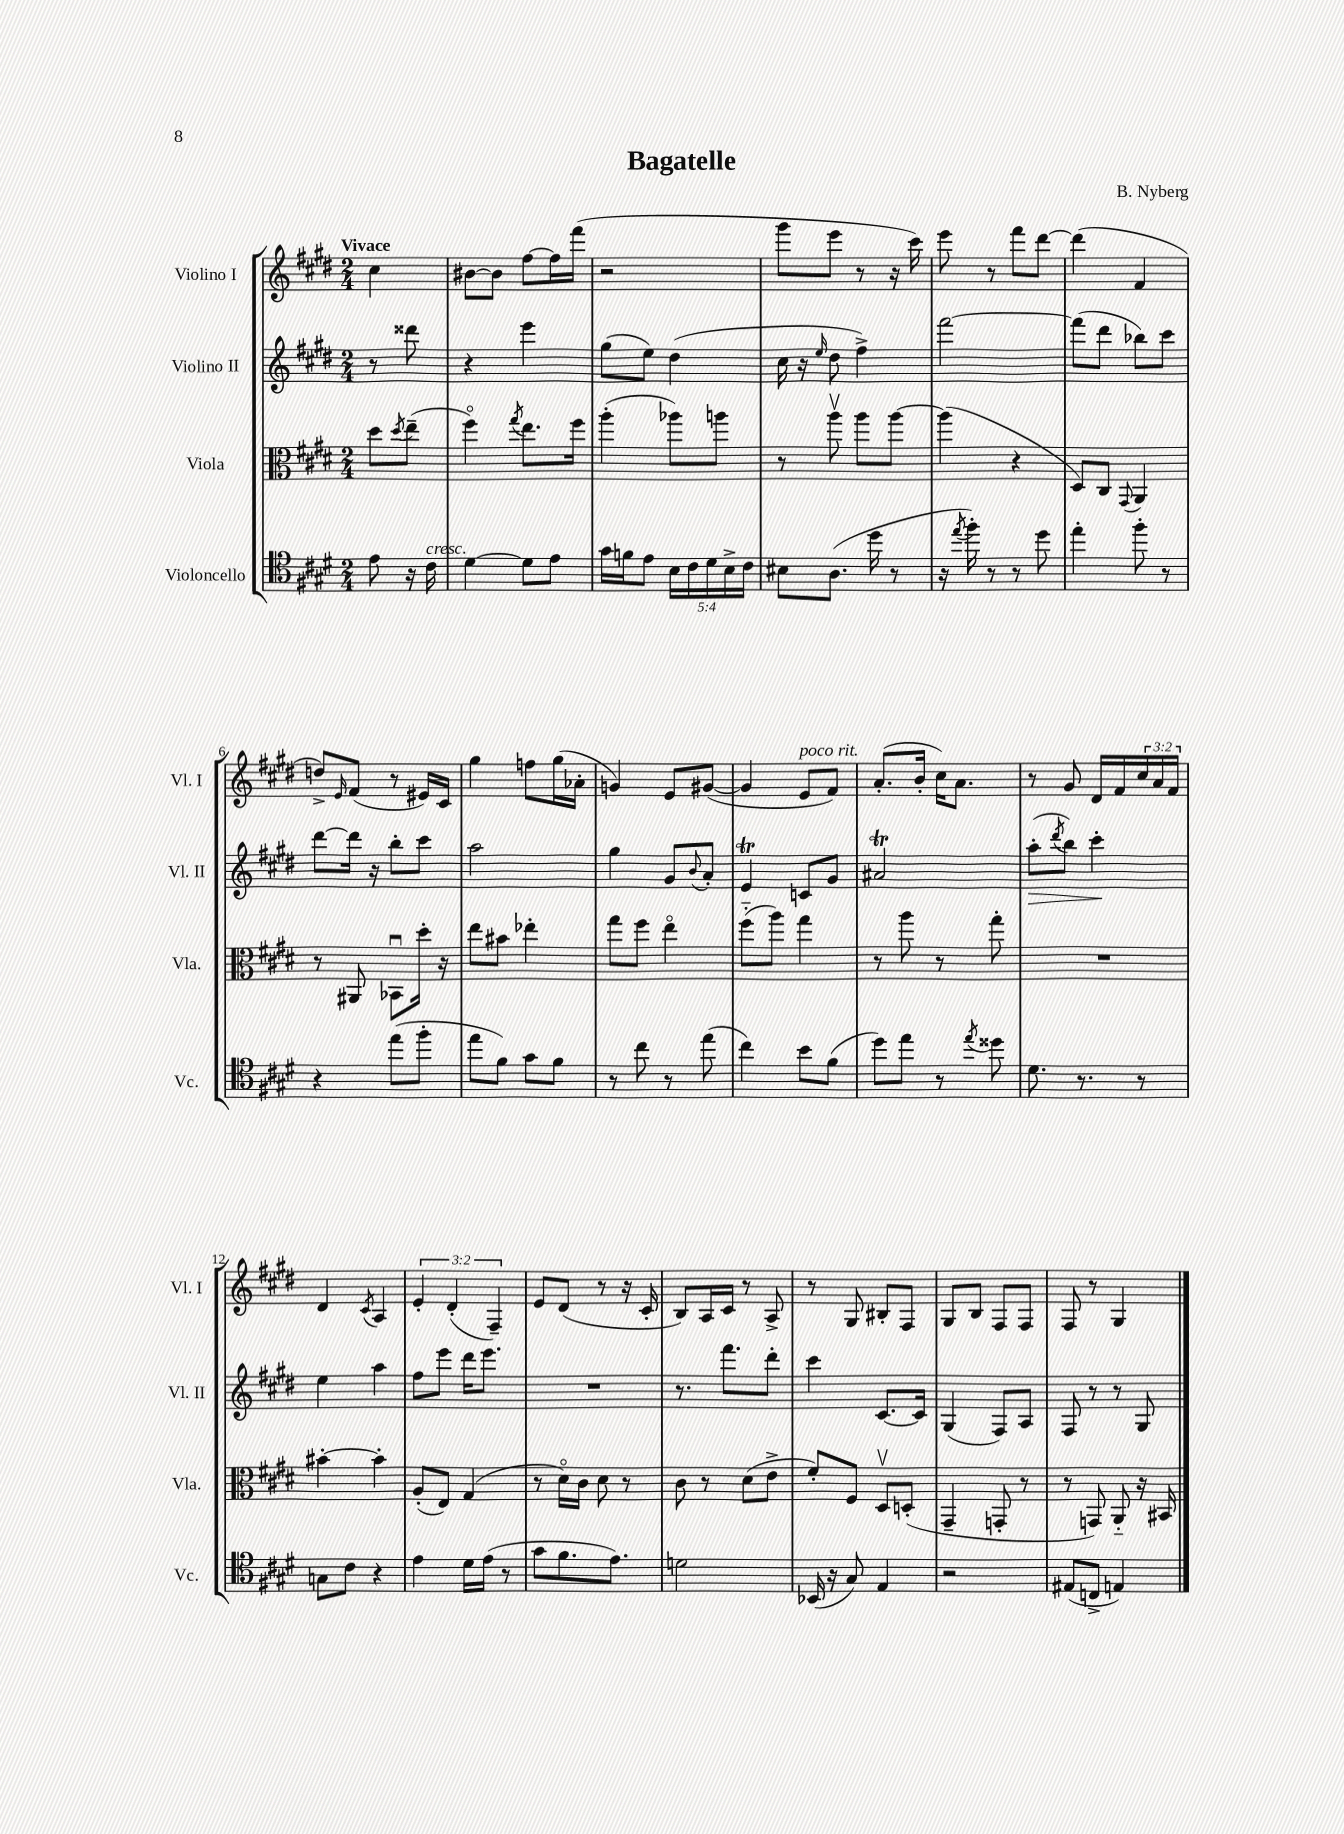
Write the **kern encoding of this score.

**kern	**kern	**kern	**dynam	**kern
*part4	*part3	*part2	*part2	*part1
*staff4	*staff3	*staff2	*staff2	*staff1
*I"Violoncello	*I"Viola	*I"Violino II	*	*I"Violino I
*I'Vc.	*I'Vla.	*I'Vl. II	*	*I'Vl. I
*clefC4	*clefC3	*clefG2	*	*clefG2
*k[f#c#g#d#]	*k[f#c#g#d#]	*k[f#c#g#d#]	*	*k[f#c#g#d#]
*M2/4	*M2/4	*M2/4	*	*M2/4
=	=	=	=	=
!	!	!	!	!LO:TX:a:B:t=Vivace
8e\	8dd#\L	8r	.	4cc#\
.	8qdd#/	.	.	.
16r	(8ee~\J	8ddd##X\	.	.
!LO:TX:a:i:t=cresc.	!	!	!	!
16c#\	.	.	.	.
=1	=1	=1	=1	=1
[4d#\	4ff#\)	4r	.	[8b#X\L
.	.	.	.	8b#\J]
.	8qgg#/	.	.	.
8d#\L]	8.ee\L	4eee\	.	[8ff#\L
8e\J	.	.	.	16ff#\L]
.	16ff#\Jk	.	.	(16fff#\JJ
=2	=2	=2	=2	=2
16g#\LL	(4aa'\	(8gg#\L	.	2r
16fn\J	.	.	.	.
8e\J	.	8ee\J)	.	.
20B\LL	8aa-X\L)	(4dd#\	.	.
20c#\	.	.	.	.
20d#\	.	.	.	.
.	8aan\J	.	.	.
20B^\	.	.	.	.
20c#\JJ	.	.	.	.
=3	=3	=3	=3	=3
8B#X\L	8r	16cc#\	.	8ggg#\L
.	.	16r	.	.
.	.	16qqee/	.	.
(8.A\J	8aav\	8dd#\	.	8eee\J
.	8aa\L	4ff#^\)	.	8r
16dd#\	.	.	.	.
8r	[8aa\J	.	.	16r
.	.	.	.	16ccc#\)
=4	=4	=4	=4	=4
16r	(4aa\]	[2fff#\	.	8eee\
8qee/	.	.	.	.
16ff#'\)	.	.	.	.
8r	.	.	.	8r
8r	4r	.	.	8fff#\L
8dd#\	.	.	.	[8ddd#\J
=5	=5	=5	=5	=5
4ee'\	8D#/L)	(8fff#\L]	.	(4ddd#\]
.	8C#/J	8ddd#\J	.	.
.	8qqGG#/	.	.	.
8ff#'\	4AA/	8bb-X\L)	.	4f#/
8r	.	8ccc#\J	.	.
!!LO:LB:g=z
=6	=6	=6	=6	=6
4r	8r	[8ddd#\L	.	8ddn^/L)
.	.	.	.	16qqe/
.	8AA#X/	16ddd#\Jk]	.	(8f#/J
.	.	16r	.	.
(8ee\L	8BB-Xu\L	8bb'\L	.	8r
8ff#'\J	16dd#'\Jk	8ccc#\J	.	16e#X/LL)
.	16r	.	.	16c#/JJ
=7	=7	=7	=7	=7
8ee\L	8ee\L	2aa\	.	4gg#\
8f#\J)	8b#X\J	.	.	.
8g#\L	4ee-X'\	.	.	8ffn\L
8f#\J	.	.	.	(16gg#\L
.	.	.	.	16a-X'\JJ
=8	=8	=8	=8	=8
8r	8gg#\L	4gg#\	.	4gn/)
8cc#\	8ff#\J	.	.	.
8r	4ee\	8g#/L	.	8e/L
.	.	8qqb/	.	.
(8ee\	.	8a'/J	.	([8g#X/J
=9	=9	=9	=9	=9
4cc#\)	(8ff#\L	4eT/	.	4g#/]
.	8aa\J)	.	.	.
!	!	!	!	!LO:TX:a:i:t=poco rit.
8b\L	4gg#\	8cn/L	.	8e/L
(8f#\J	.	8g#/J	.	8f#/J)
=10	=10	=10	=10	=10
8dd#\L)	8r	2a#Xt/	.	(8.a'/L
8ee\J	8aa\	.	.	.
.	.	.	.	16b'/Jk
8r	8r	.	.	16cc#\KL)
.	.	.	.	8.a\J
8qee/	.	.	.	.
8dd##X\	8gg#'\	.	.	.
=11	=11	=11	=11	=11
!	!	!	!LO:HP:b	!
8.d#\	2r	(8aa'\L	>	8r
.	.	8qddd#/	.	.
.	.	8bb\J)	.	8g#/
8.r	.	.	.	.
.	.	4ccc#'\	.	16d#/LL
.	.	.	.	16f#/
8r	.	.	.	24cc#/
.	.	.	.	24a/
.	.	.	.	24f#/JJ
.	.	.	]	.
!!LO:LB:g=z
=12	=12	=12	=12	=12
8Gn\L	[4b#X'\	4ee\	.	4d#/
8c#\J	.	.	.	.
.	.	.	.	8qc#/
4r	4b#'\]	4aa\	.	4A/
=13	=13	=13	=13	=13
4e\	(8A'/L	8ff#\L	.	6e'/
.	8E/J)	8eee\J	.	.
.	.	.	.	(6d#'/
16d#\LL	(4G#/	16ddd#\KL	.	.
(16e\JJ	.	8.eee\J	.	.
.	.	.	.	6F#~/)
8r	.	.	.	.
=14	=14	=14	=14	=14
8g#\L	8r	2r	.	8e/L
8.f#\	16d#\LL)	.	.	(8d#/J
.	16c#\JJ	.	.	.
.	8d#\	.	.	8r
8.e\J)	.	.	.	.
.	8r	.	.	16r
.	.	.	.	16c#'/
=15	=15	=15	=15	=15
2dn\	8c#\	8.r	.	8B/L)
.	8r	.	.	16A/L
.	.	8.fff#\L	.	16c#/JJ
.	(8d#\L	.	.	8r
.	8e^\J	8ddd#'\J	.	8A^/
=16	=16	=16	=16	=16
(16BB-X/	8f#'/L)	4ccc#\	.	8r
16r	.	.	.	.
8G#/)	8F#/J	.	.	8G#/
4E/	8D#v/L	[8.c#/L	.	8B#X'/L
.	(8Dn'/J	.	.	8F#/J
.	.	16c#/Jk]	.	.
=17	=17	=17	=17	=17
2r	4GG#~/	(4G#/	.	8G#/L
.	.	.	.	8B/J
.	8GGn'/	8F#/L)	.	8F#/L
.	8r	8A/J	.	8F#/J
=18	=18	=18	=18	=18
(8E#X/L	8r	8F#/	.	8F#/
8Cn^/J	8GGn/)	8r	.	8r
4En/)	8AA/	8r	.	4G#/
.	16r	8G#/	.	.
.	16BB#X/	.	.	.
==	==	==	==	==
*-	*-	*-	*-	*-
